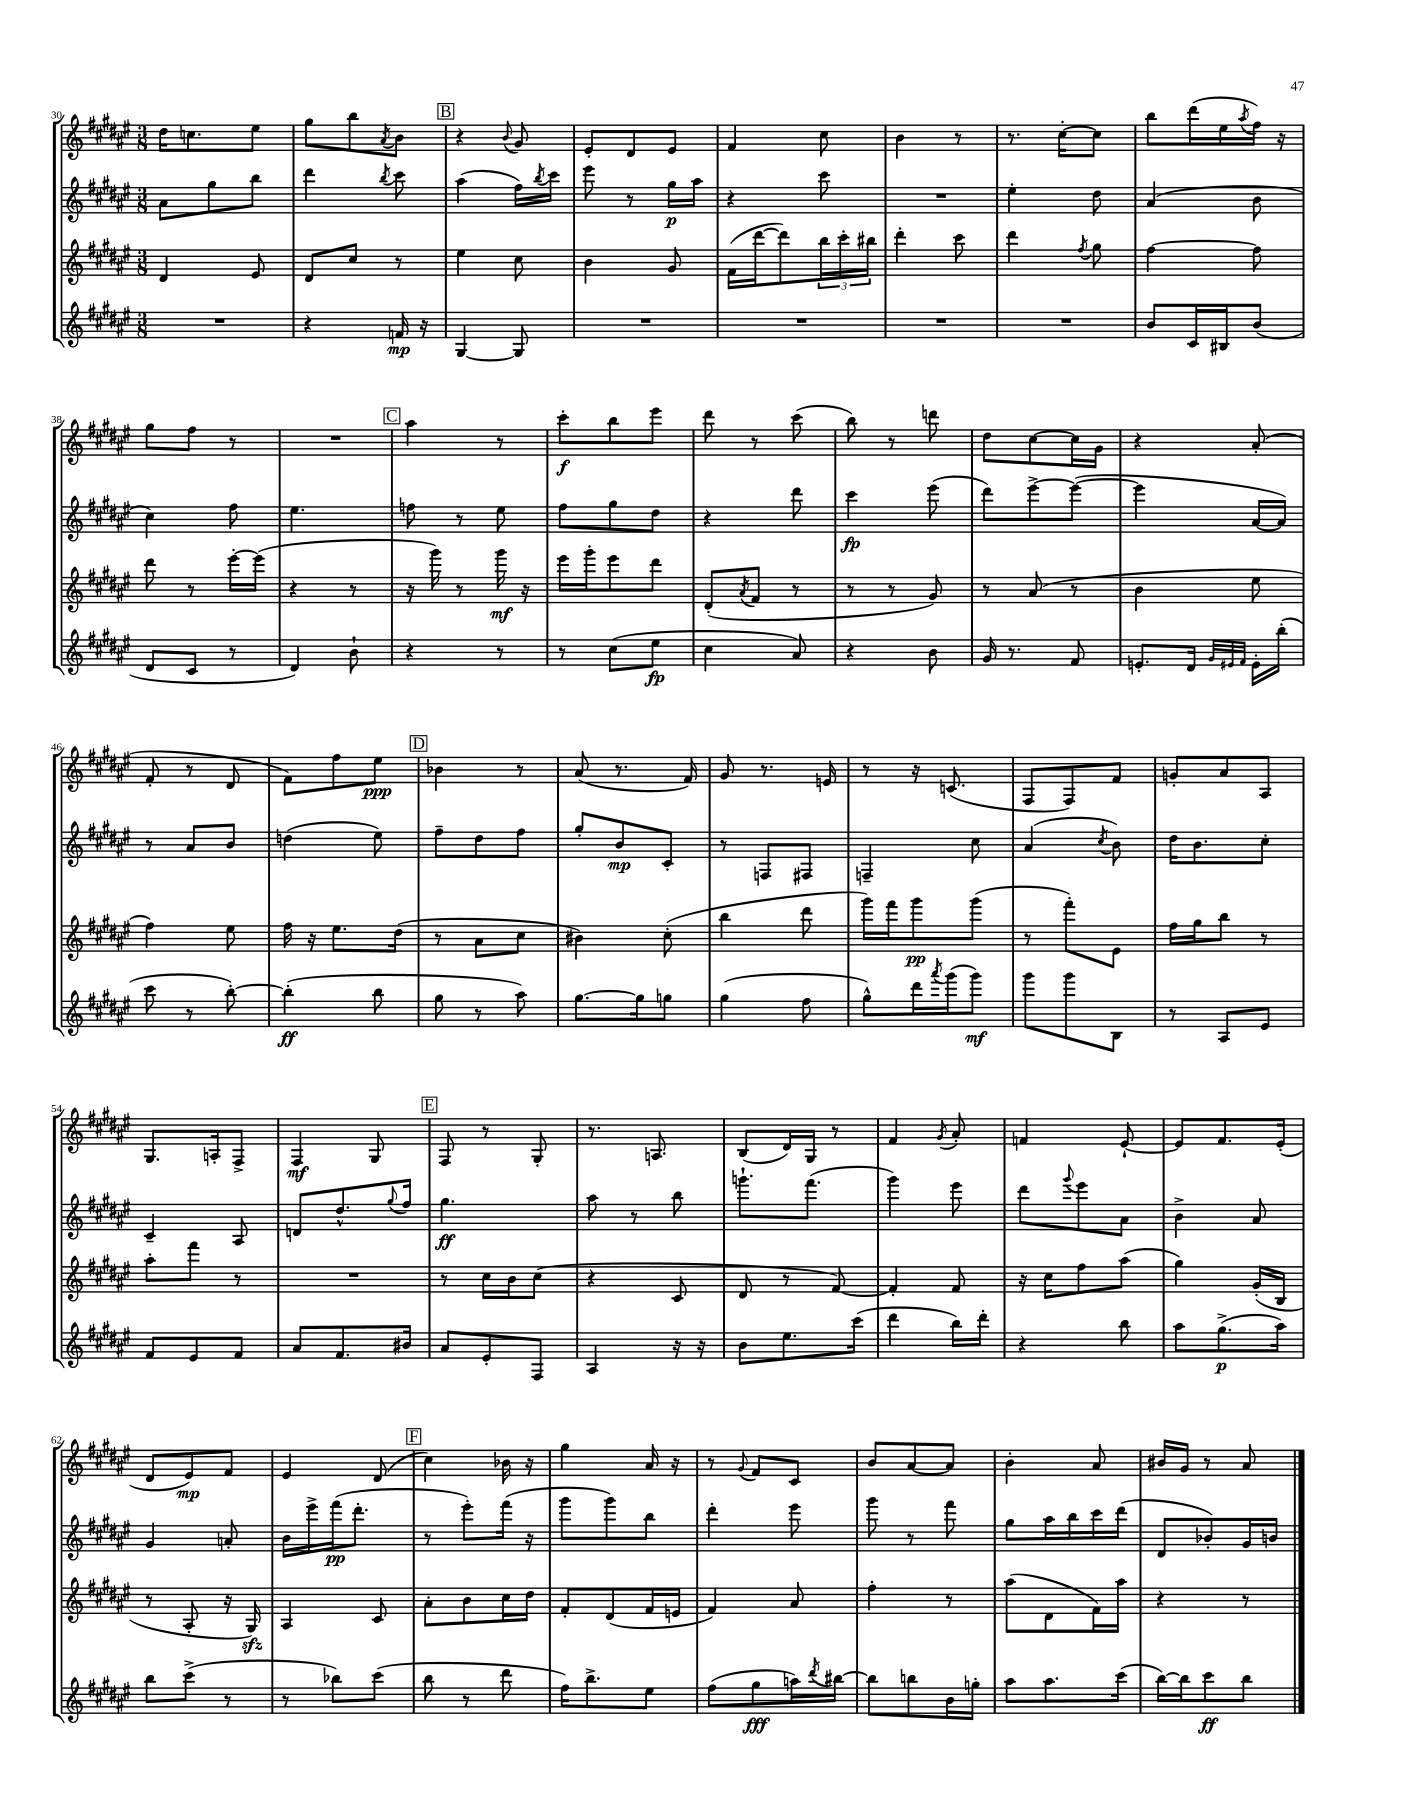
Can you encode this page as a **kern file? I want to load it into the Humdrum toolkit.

**kern	**kern	**kern	**kern
*staff4	*staff3	*staff2	*staff1
*clefG2	*clefG2	*clefG2	*clefG2
*k[f#c#g#d#a#e#]	*k[f#c#g#d#a#e#]	*k[f#c#g#d#a#e#]	*k[f#c#g#d#a#e#]
*M3/8	*M3/8	*M3/8	*M3/8
4.r	4d#/	8a#\L	16dd#\LK
.	.	.	8.cc\
.	.	8gg#\	.
.	8e#/	8bb\J	8ee#\J
=	=	=	=
4r	8d#/L	4ddd#\	8gg#\L
.	8cc#/J	.	8bb\
.	.	8qbb/	8qa#/
16f/	8r	8ccc#\	8b\J
16r	.	.	.
=	=	=	=
[4G#/	4ee#\	(4aa#\	4r
.	.	.	8qqb/
8G#/]	8cc#\	16ff#\LL)	8g#/
.	.	8qbb/	.
.	.	16ccc#\JJ	.
=	=	=	=
4.r	4b\	8eee#\	8e#'/L
.	.	8r	8d#/
.	8g#/	16gg#\LL	8e#/J
.	.	16aa#\JJ	.
=	=	=	=
4.r	(16f#\LL	4r	4f#/
.	[16ddd#\J	.	.
.	8ddd#\])	.	.
.	24bb\L	8ccc#\	8cc#\
.	24ccc#'\	.	.
.	24bb#\JJ	.	.
=	=	=	=
4.r	4ddd#'\	4.r	4b\
.	8ccc#\	.	8r
=	=	=	=
4.r	4ddd#\	4ee#'\	8.r
.	.	.	[16cc#'\LK
.	8qff#/	.	.
.	8gg#\	8dd#\	8cc#\]J
=	=	=	=
8b/L	[4ff#\	(4a#/	8bb\L
16c#/L	.	.	(16ddd#\L
16B#/J	.	.	16ee#\
.	.	.	8qaa#/
(8b/J	8ff#\]	8b\	16ff#\JJ)
.	.	.	16r
=	=	=	=
8d#/L	8ddd#\	4cc#\)	8gg#\L
8c#/J	8r	.	8ff#\J
8r	[16eee#'\LL	8ff#\	8r
.	(16eee#\]JJ	.	.
=	=	=	=
4d#/)	4r	4.ee#\	4.r
8b`\	8r	.	.
=	=	=	=
4r	16r	8ff\	4aa#\
.	16ggg#\)	.	.
.	8r	8r	.
8r	16ggg#\	8ee#\	8r
.	16r	.	.
=	=	=	=
8r	16eee#\LL	8ff#\L	8ccc#'\L
.	16ggg#'\J	.	.
(8cc#\L	8eee#\	8gg#\	8bb\
8ee#\J	8ddd#\J	8dd#\J	8eee#\J
=	=	=	=
4cc#\	(8d#'/L	4r	8ddd#\
.	8qa#/	.	.
.	8f#/J	.	8r
8a#/)	8r	8ddd#\	(8ccc#\
=	=	=	=
4r	8r	4ccc#\	8bb\)
.	8r	.	8r
8b\	8g#/)	(8eee#\	8ddd\
=	=	=	=
16g#/	8r	8ddd#\L)	8dd#\L
8.r	.	.	.
.	(8a#/	[8eee#^\	[8cc#\
8f#/	8r	(8eee#\_J	16cc#\]L
.	.	.	16g#\JJ
=	=	=	=
8.e'/L	4b\	4eee#\]	4r
16d#/Jk	.	.	.
32qqg#/LLL	.	.	.
32qqe#/	.	.	.
32qqf#/JJJ	.	.	.
16e#'\LL	8ee#\	[16a#/LL	(8a#'/
(16bb'\JJ	.	16a#/]JJ)	.
=	=	=	=
8ccc#\	4ff#\)	8r	8f#'/
8r	.	8a#/L	8r
[8bb'\)	8ee#\	8b/J	8d#/
=	=	=	=
(4bb'\]	16ff#\	(4dd\	8f#\L)
.	16r	.	.
.	8.ee#\L	.	8ff#\
8bb\	.	8ee#\)	8ee#\J
.	(16dd#\Jk	.	.
=	=	=	=
8gg#\	8r	8ff#~\L	4b-\
8r	8a#\L	8dd#\	.
8aa#\)	8cc#\J	8ff#\J	8r
=	=	=	=
[8.gg#\L	4b#\)	8gg#'/L	(8a#/
.	.	8b/	8.r
16gg#\]k	.	.	.
8gg\J	(8cc#'\	8c#'/J	.
.	.	.	16f#/)
=	=	=	=
(4gg#\	4bb\	8r	8g#/
.	.	8F/L	8.r
8ff#\	8ddd#\	8F#/J	.
.	.	.	16e/
=	=	=	=
8gg#^^\L)	16ggg#\LL)	4F~/	8r
.	16fff#\J	.	.
16ddd#\L	8ggg#\	.	16r
8qaaa#/	.	.	.
(16ggg#\J	.	.	(8.c/
8ggg#\J)	(8ggg#\J	8cc#\	.
=	=	=	=
8ggg#\L	8r	(4a#/	8F#/L
8ggg#\	8fff#'\L)	.	8F#/)
.	.	8qcc#/	.
8B\J	8e#\J	8b\)	8f#/J
=	=	=	=
8r	16ff#\LL	16dd#\LK	8g'/L
.	16gg#\J	8.b\	.
8A#/L	8bb\J	.	8a#/
8e#/J	8r	8cc#'\J	8A#/J
=	=	=	=
8f#/L	8aa#'\L	4c#~/	8.G#/L
8e#/	8fff#\J	.	.
.	.	.	16A'/k
8f#/J	8r	8A#/	8F#^/J
=	=	=	=
8a#/L	4.r	8d/L	4F#/
8.f#/	.	8.dd#^^/	.
.	.	.	8G#/
.	.	8qqgg#/	.
16b#/Jk	.	16ff#/Jk	.
=	=	=	=
8a#/L	8r	4.gg#\	8F#/
8e#'/	16cc#\LL	.	8r
.	16b\J	.	.
8F#/J	(8cc#\J	.	8G#'/
=	=	=	=
4A#/	4r	8aa#\	8.r
.	.	8r	.
.	.	.	8.A/
16r	8c#/	8bb\	.
16r	.	.	.
=	=	=	=
8b\L	8d#/	8.ggg`\L	(8B/L
8.ee#\	8r	.	16d#/L)
.	.	(8.fff#\J	16G#/JJ
.	[8f#/)	.	8r
(16ccc#\Jk	.	.	.
=	=	=	=
4ddd#\	4f#'/]	4ggg#\)	4f#/
.	.	.	8qg#/
16bb\LL)	8f#/	8eee#\	8a#'/
16ddd#'\JJ	.	.	.
=	=	=	=
4r	16r	8ddd#\L	4f/
.	16cc#\LK	.	.
.	.	8qqggg#/	.
.	8ff#\	8eee#\	.
8bb\	(8aa#\J	8a#\J	[8e#`/
=	=	=	=
8aa#\L	4gg#\)	4b^\	8e#/]L
(8.gg#^\	.	.	8.f#/
.	(16g#'/LL	8a#/	.
16aa#\Jk)	16B/JJ	.	(16e#'/Jk
=	=	=	=
8bb\L	8r	4g#/	8d#/L
(8ccc#^\J	8A#'/	.	8e#/)
8r	16r	8a'/	8f#/J
.	16G#/)	.	.
=	=	=	=
8r	4A#/	16b\LL	4e#/
.	.	16eee#^\	.
8bb-\L)	.	(16fff#\J	.
.	.	8.ddd#'\J	.
(8ccc#\J	8c#/	.	(8d#/
=	=	=	=
8bb\	8a#'\L	8r	4cc#\)
8r	8b\	8eee#'\L)	.
8ddd#\	16cc#\L	(16fff#\Jk	16b-\
.	16dd#\JJ	16r	16r
=	=	=	=
16ff#\LK)	8f#'/L	8ggg#\L	4gg#\
8.bb^\	.	.	.
.	(8d#/	8ggg#\)	.
8ee#\J	16f#/L	8bb\J	16a#/
.	16e/JJ	.	16r
=	=	=	=
(8ff#\L	4f#/)	4ddd#'\	8r
.	.	.	8qqg#/
8gg#\	.	.	8f#/L
16aa\L)	8a#/	8eee#\	8c#/J
8qddd#/	.	.	.
[16bb#\JJ	.	.	.
=	=	=	=
8bb#\]L	4ff#'\	8ggg#\	8b/L
8bb\	.	8r	[8a#/
16b\L	8r	8fff#\	8a#/]J
16gg'\JJ	.	.	.
=	=	=	=
8aa#\L	(8aa#\L	8gg#\L	4b'\
8.aa#\	8d#\	16aa#\L	.
.	.	16bb\	.
.	16f#\L)	16ccc#\	8a#/
(16ccc#\Jk	16aa#\JJ	(16ddd#\JJ	.
=	=	=	=
[16bb\LL)	4r	8d#/L	16b#/LL
16bb\]J	.	.	16g#/JJ
8ccc#\	.	8b-'/)	8r
8bb\J	8r	16g#/L	8a#/
.	.	16b/JJ	.
==	==	==	==
*-	*-	*-	*-
